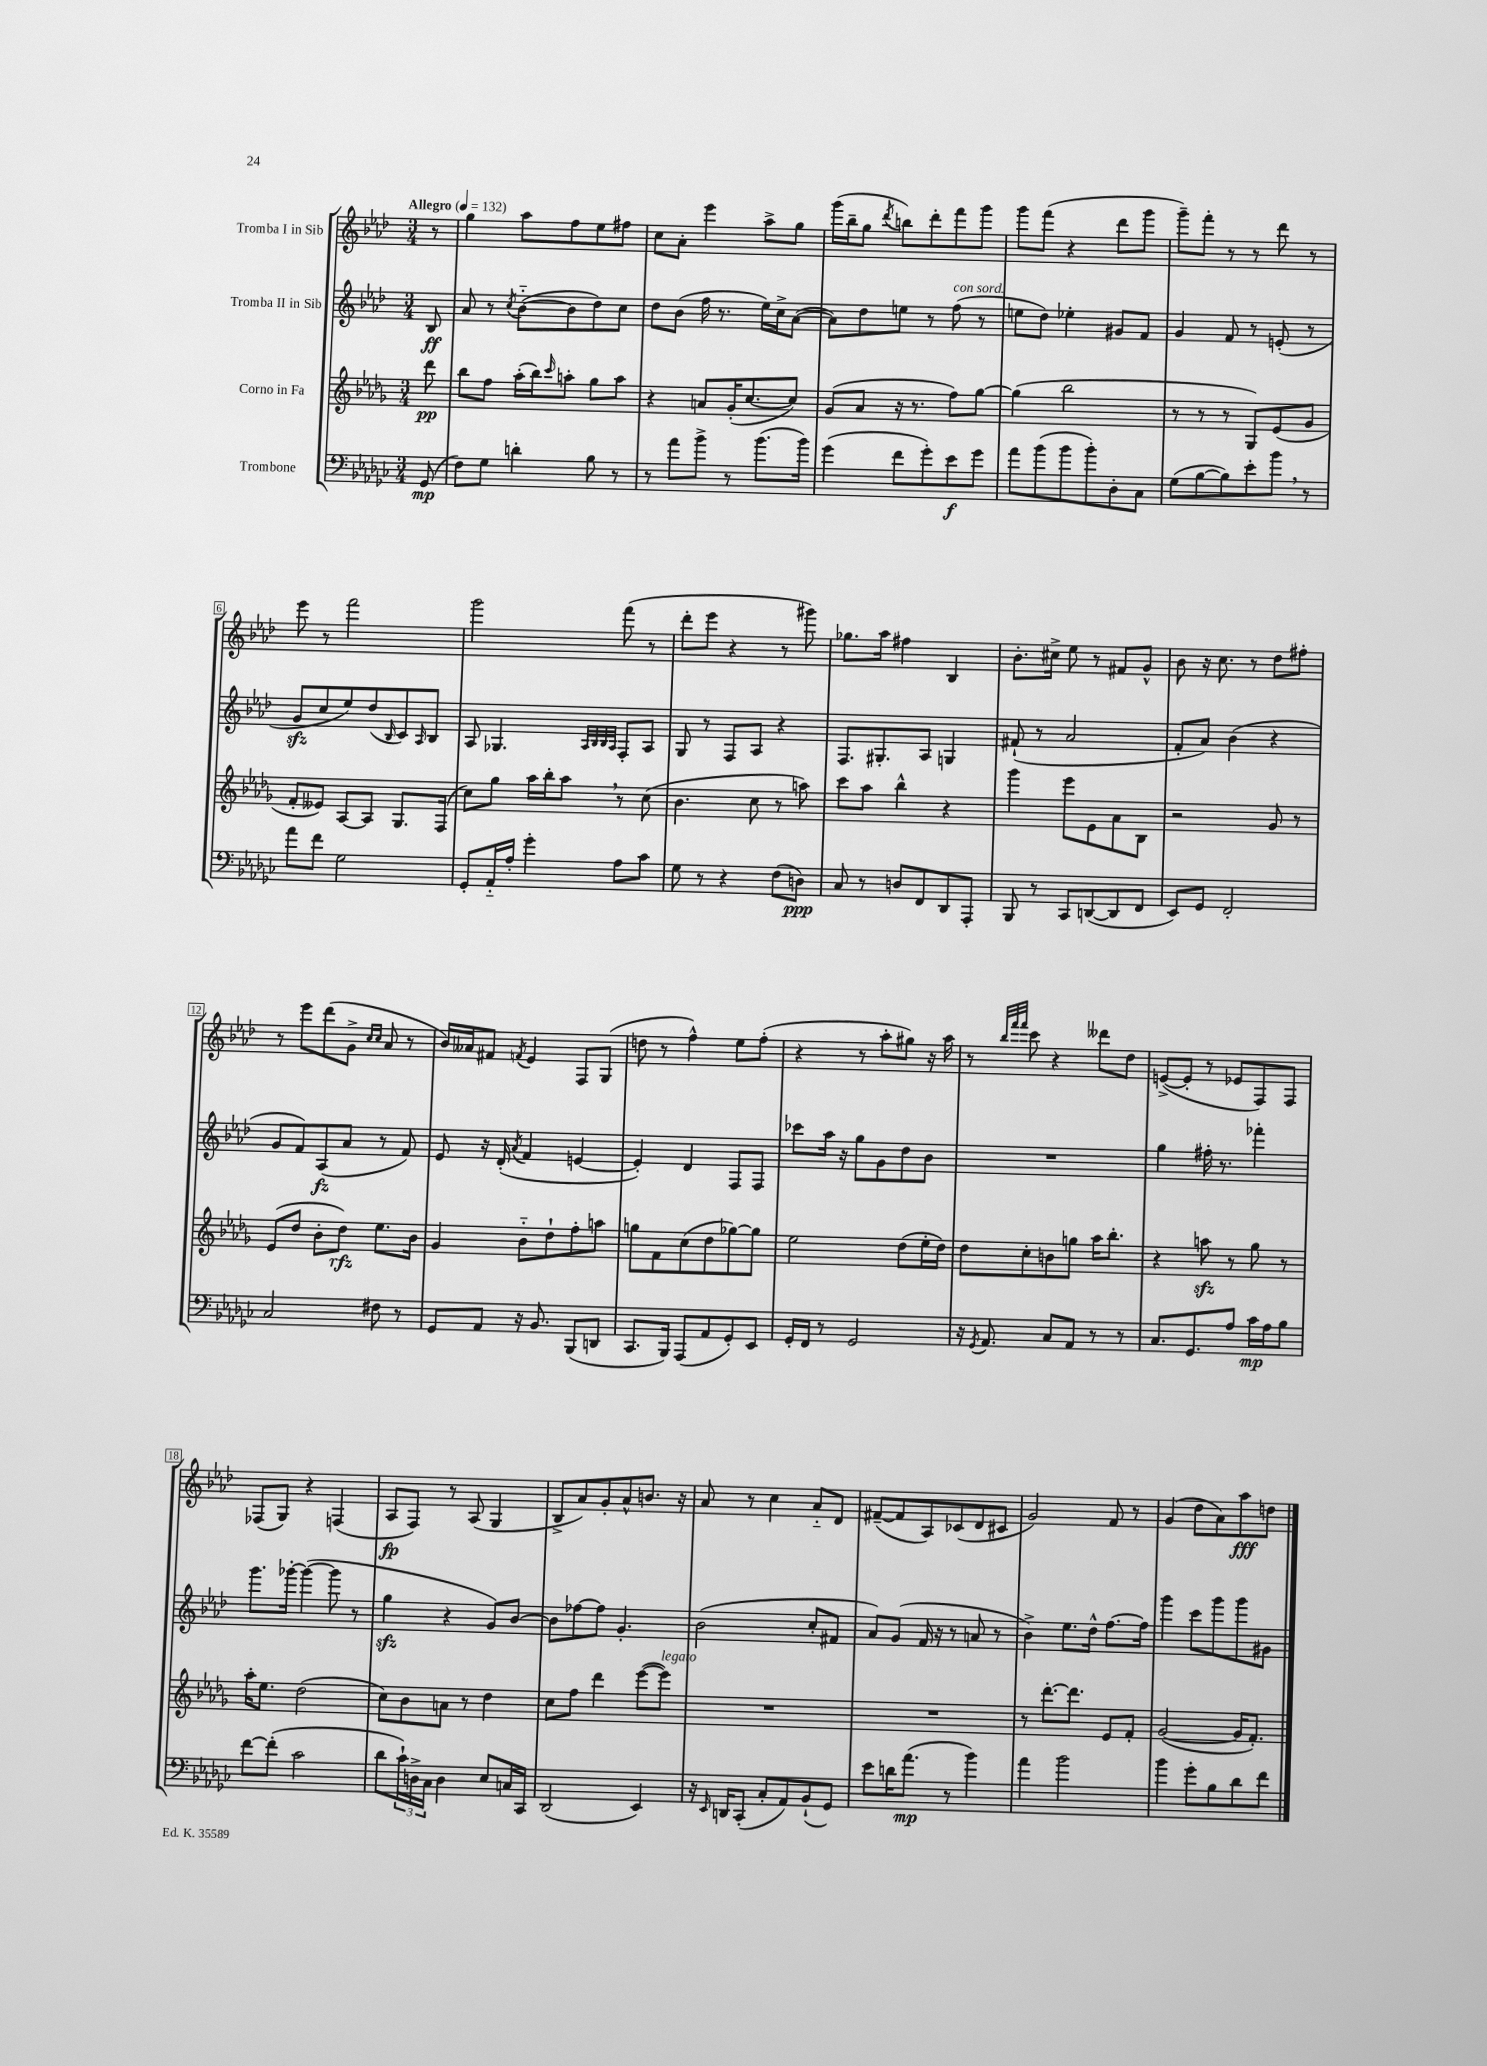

**kern	**kern	**kern	**kern
*staff4	*staff3	*staff2	*staff1
*clefF4	*clefG2	*clefG2	*clefG2
*k[b-e-a-d-g-c-]	*k[b-e-a-d-g-]	*k[b-e-a-d-]	*k[b-e-a-d-]
*M3/4	*M3/4	*M3/4	*M3/4
*MM132	*MM132	*MM132	*MM132
(8GG-	8ddd-	8B-	8r
=	=	=	=
8F)	8bb-	8a-	4gg
8G-	8ff	8r	.
.	.	8qcc	.
4d'	(16aa-'	([8b-'~	8aa-
.	16bb-)	.	.
.	16qqccc	.	.
.	8aa'	8b-]	8ff
8B-	8gg-	8dd-)	8ee-
8r	8aa	8cc	8ff#
=	=	=	=
8r	4r	8dd-	8cc
8a-	.	(8b-	8a-'
8b-^	8a	16ff	4eee-
.	.	8.r	.
8r	(16g-'	.	.
.	[8.cc	.	.
(8.b-	.	16ee-)	8aa-^
.	.	16cc^	.
.	8cc])	([8a-	8gg
16b-)	.	.	.
=	=	=	=
(4g-	(8g-	8a-])	(16ggg
.	.	.	16bb-~
.	8a-	8dd-	8gg
.	.	.	8qddd-
8f	16r	8ee	8bb)
.	8.r	.	.
8g-')	.	8r	8ddd-'
8e-	8ff)	(8ff	8fff
8g-	[8gg-	8r	8ggg
=	=	=	=
8a-	(4gg-]	8ee	8ggg
(8b-	.	8dd-)	(8fff
8b-	2bb-	4ee-'	4r
8b-')	.	.	.
8D-'	.	8g#	8ddd-
8C-	.	8f	8ggg
=	=	=	=
(8G-	8r	4g	8ggg~)
[8B-	8r	.	8fff'
8B-])	8r	8f	8r
8e-'	8G-)	8r	8r
8b-	(8e-	(8e'	8ddd-
8r	8g-	8r	8r
=	=	=	=
8a-	8f'	8g	8eee-
8f	8e--)	8cc	8r
2G-	[8A-	8ee-)	2fff
.	8A-]	(8dd-	.
.	.	16qqB-	.
.	8.G-	8c)	.
.	.	16qqA-	.
.	.	8B-	.
.	(16F	.	.
=	=	=	=
8GG-'	8cc)	8A-	2ggg
16AA-'~	8gg-	4.G-	.
16A-'	.	.	.
4g-'	16aa-	.	.
.	16bb-'	.	.
.	8aa-	.	.
.	.	32qqA-	.
.	.	32qqB-	.
.	.	32qqB-	.
.	.	32qqA-	.
8A-	8r	8F'	(8fff
8c-	(8cc	8A-	8r
=	=	=	=
8G-	4.b-	8G	8ddd-'
8r	.	8r	8eee-
4r	.	8F	4r
.	8cc	8A-	.
(8F	8r	4r	8r
8D)	8aa)	.	8ggg#)
=	=	=	=
8C-	8ccc	8.F	8.gg-
8r	8aa-	.	.
.	.	8.G#'	16aa-
8D	4bb-^^	.	4ff#
8FF	.	8A-	.
8DD-	4r	4G	4B-
8AAA-'	.	.	.
=	=	=	=
8BBB-	4ggg-	(8f#`	8.b-'
8r	.	8r	.
.	.	.	16cc#^
8CC-	8eee-	2a-	8ee-
([8DD	8e-	.	8r
8DD]	8a-	.	8f#
8FF	8B-	.	8g^^
=	=	=	=
8EE-)	2r	8f'	8b-
8GG-	.	8a-)	16r
.	.	.	8.cc
2FF'	.	(4b-	.
.	.	.	8r
.	8g-	4r	8dd-
.	8r	.	8ff#'
=	=	=	=
2C-	(8e-	8g	8r
.	8dd-	8f)	8eee-
.	8b-'	(8A-	(8ddd-
.	8dd-)	8a-	8g^
.	.	.	16qqcc
.	.	.	16qqcc
8F#	8.ee-	8r	8a-
8r	.	8f)	8r
.	16b-	.	.
=	=	=	=
8GG-	4g-	8e-	16b-)
.	.	.	16a--
8AA-	.	16r	8f#
.	.	(16d-'	.
.	.	8qa-	8qf
16r	8b-'~	4f	4e-
8.BB-	.	.	.
.	8dd-`	.	.
(8BBB-	8ff'	[4e	8F
8DD	8aa	.	(8G
=	=	=	=
8.CC-	8gg	4e'])	8dd
.	8f	.	8r
16BBB-)	.	.	.
(8AAA-	(8cc	4d-	4ff^^)
8AA-	8dd-	.	.
8GG-')	[8gg-)	8F	8ee-
8EE-	8gg-]	8F	(8ff'
=	=	=	=
16GG-'	2ee-	8ccc-	4r
16FF	.	.	.
8r	.	16aa-	.
.	.	16r	.
2GG-	.	8gg	8r
.	.	8g	8aa-'
.	(8dd-	8dd-	8gg#)
.	16ee-'	8b-	16r
.	16dd-)	.	16aa-
=	=	=	=
16r	8dd-	2.r	8r
8qGG-	.	.	.
8.AA-	.	.	.
.	.	.	32qqbb-
.	.	.	32qqfff
.	.	.	32qqfff
.	8cc'	.	8ccc
8C-	8b	.	4r
8AA-	8gg	.	.
8r	16aa-	.	8ddd--
.	8.bb-'	.	.
8r	.	.	8dd-
=	=	=	=
8.C-	4r	4gg	([8e^
.	.	.	8e']
8.GG-	.	.	.
.	8aa	16ff#'	8r
.	.	8.r	.
8A-	8r	.	8e-
16c-	8gg-	4fff-'	8F)
16A-	.	.	.
8B-	8r	.	8F
=	=	=	=
[8f	16aa-'	8.ggg	(8F-
.	8.ee-	.	.
(8f']	.	.	8G)
.	.	[16ggg-'	.
2c-	(2dd-	(4ggg-_	4r
.	.	8ggg-]	(4F
.	.	8r	.
=	=	=	=
8d-	8cc)	4gg	8A-
24c-`)	8b-	.	8F)
24D^	.	.	.
24C-	.	.	.
4D	8a	4r	8r
.	8r	.	(8A-
8E-	4dd-	8g)	4G
16C	.	[8b-	.
16CC-	.	.	.
=	=	=	=
(2DD-	8cc	8b-]	8B-^
.	8ff	[8ff-	8a-)
.	4ddd-	8ff-]	8g'
.	.	4.g'	8a-^^
4EE-)	([8eee-	.	8.b
.	8eee-])	.	.
.	.	.	16r
=	=	=	=
16r	2.r	(2b-	8a-
16qqEE-	.	.	.
16DD	.	.	.
(8CC-'	.	.	8r
8C-'	.	.	4cc
8AA-)	.	.	.
(8BB-`	.	8cc'	8a-'~
8GG-)	.	8f#	8d-
=	=	=	=
8e-	2.r	8a-)	([8f#~
16d	.	(8g	8f#]
(8.a-	.	.	.
.	.	16f	8A-)
.	.	16r	.
8r	.	8r	(8c-
4b-)	.	8a	8d-
.	.	8r	8c#
=	=	=	=
4a-	8r	4b-^)	2g)
.	[8.ddd-'	.	.
2b-	.	8.ee-	.
.	8.ddd-]	.	.
.	.	16dd-^^	.
.	8e-	[8.ff	8f
.	8f'	.	8r
.	.	16ff]	.
=	=	=	=
4b-	([2g-	4ggg	(4g
8g-'	.	8ccc	8dd-
8B-	.	8ggg	8a-)
8d-	16g-]	8ggg	8aa-
.	8.f')	.	.
8f	.	8g#	8dd
==	==	==	==
*-	*-	*-	*-
